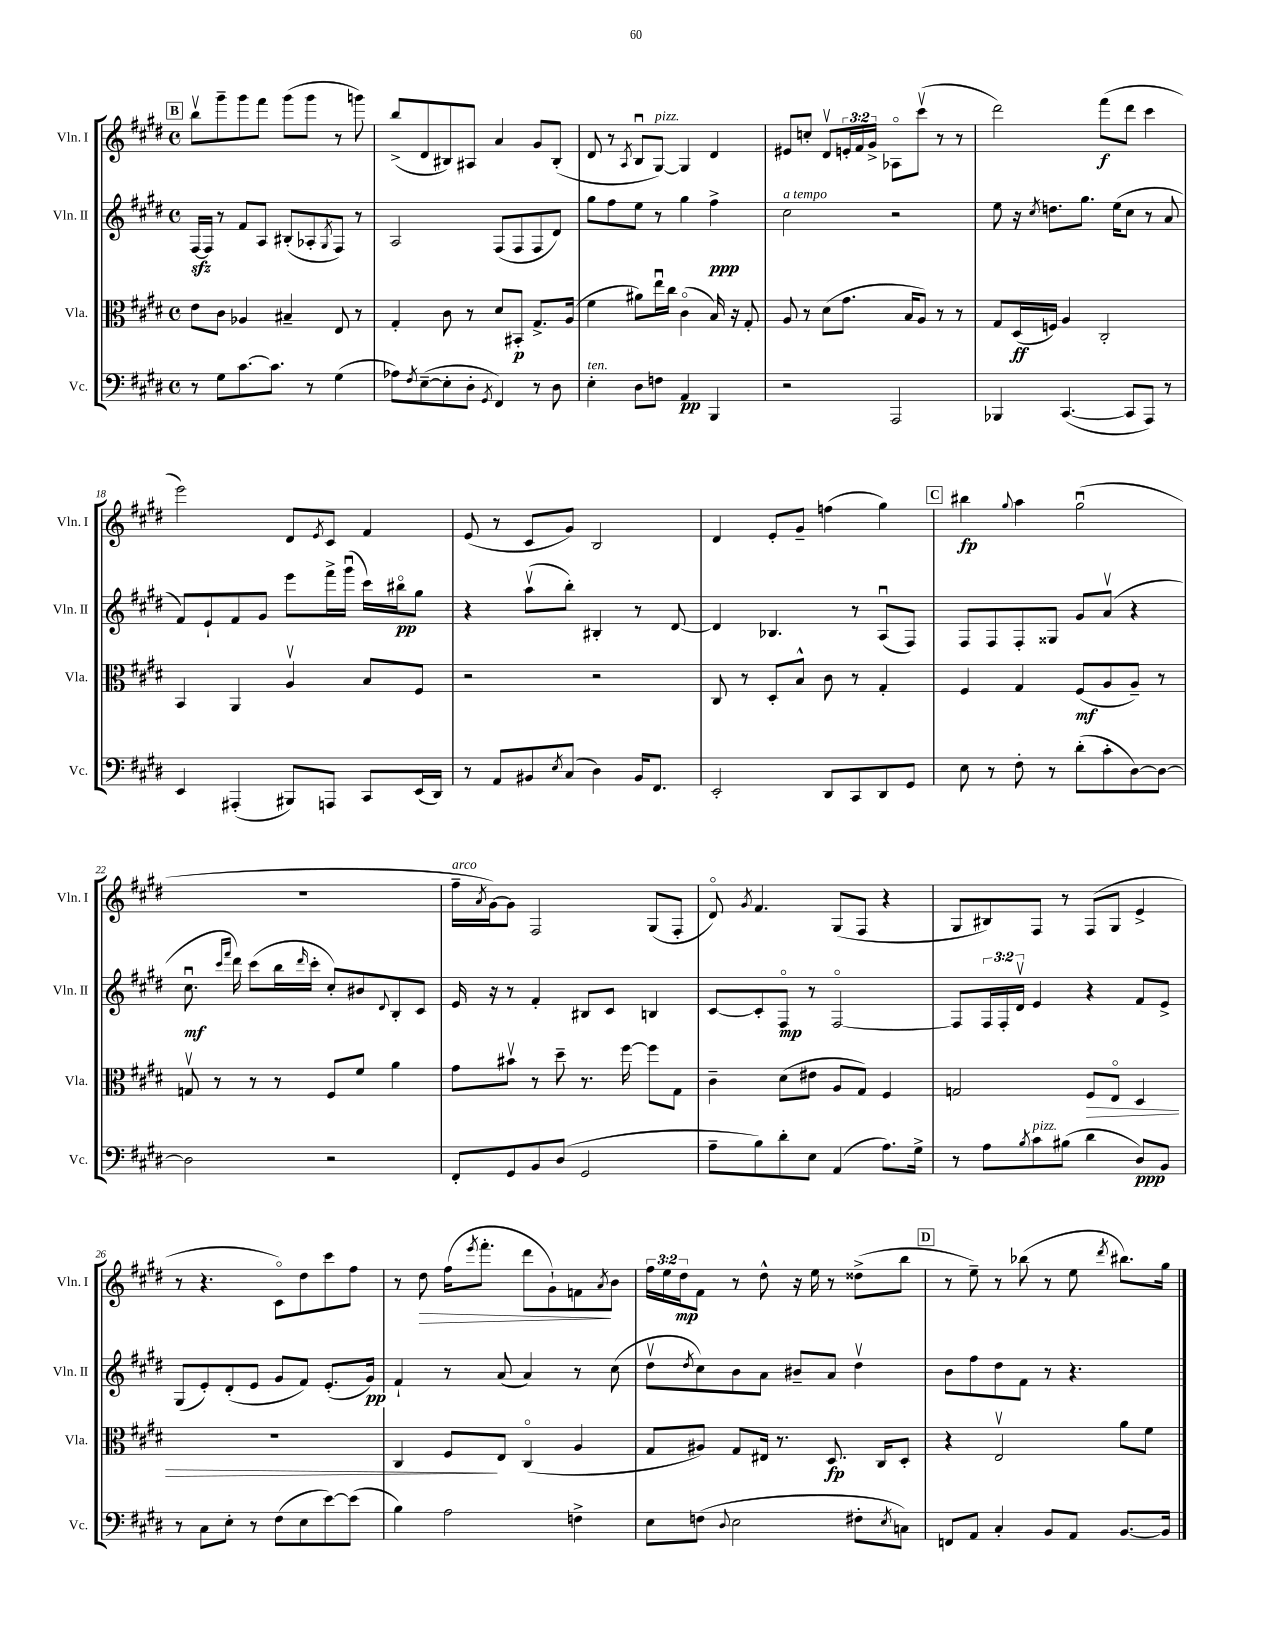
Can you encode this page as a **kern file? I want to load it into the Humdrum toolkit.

**kern	**kern	**kern	**kern
*staff4	*staff3	*staff2	*staff1
*clefF4	*clefC3	*clefG2	*clefG2
*k[f#c#g#d#]	*k[f#c#g#d#]	*k[f#c#g#d#]	*k[f#c#g#d#]
*M4/4	*M4/4	*M4/4	*M4/4
*met(c)	*met(c)	*met(c)	*met(c)
8r	8e	[16F#	8bbv
.	.	16F#]	.
8G#	8c#	8r	8ggg#~
[8.c#	4A-	8f#	8ggg#
.	.	8A	8fff#
8.c#]	.	.	.
.	4B#~	(8B#'	(8ggg#
8r	.	8A-'	8ggg#
.	.	8qG#	.
(4G#	8E	8F#)	8r
.	8r	8r	8ggg)
=	=	=	=
8A-)	4G#'	2A	(8bb^
8qF#	.	.	.
([8E~	.	.	8d#
8E']	8c#	.	8B#)
8D#'	8r	.	8A#
8qGG#	.	.	.
4FF#)	8d#	(8F#	4a
.	8BB#'	8F#	.
8r	8.G#^	8F#	8g#
8D#	.	8d#)	(8B#'
.	(16A	.	.
=	=	=	=
4E'	4f#	8gg#	8d#
.	.	8ff#	8r
.	.	.	8qA
8D#	8a#)	8ee	8Bu
8F	16eeu	8r	[8G#)
.	16cc#	.	.
4AA	(4c#o	4gg#	4G#]
4BBB	16B)	4ff#^	4d#
.	16r	.	.
.	8G#'	.	.
=	=	=	=
2r	8A	2cc#	8e#
.	8r	.	8cc'
.	(8d#	.	8d#v
.	8.g#	.	24e'
.	.	.	24f#
.	.	.	24g#^
2AAA	.	2r	8A-o
.	16B	.	.
.	8A)	.	(8ccc#v
.	8r	.	8r
.	8r	.	8r
=	=	=	=
4BBB-	8G#	8ee	2ddd#)
.	(16D#	16r	.
.	.	8qcc#	.
.	16F)	8.dd	.
([4.CC#	4A	.	.
.	.	8.gg#	.
.	2C#'	.	(8fff#
.	.	(16ee	.
8CC#]	.	8cc#	8ddd#
8AAA)	.	8r	4ccc#
8r	.	8a	.
=	=	=	=
4EE	4BB	8f#)	2eee)
.	.	8e`	.
(4AAA#'	4AA	8f#	.
.	.	8g#	.
8BBB#)	4Av	8eee	8d#
.	.	.	8qe
8AAA	.	16fff#^	8c#
.	.	(16ggg#u	.
8CC#	8B	16ccc#)	4f#
.	.	16bb#o	.
(16EE	8F#	8gg#	.
16DD#)	.	.	.
=	=	=	=
8r	2r	4r	(8e
8AA	.	.	8r
8BB#	.	(8aav	8c#
8qE	.	.	.
(8C#	.	8bb')	8g#)
4D#)	2r	4B#'	2B
16BB#	.	8r	.
8.FF#	.	.	.
.	.	[8d#	.
=	=	=	=
2EE'	8C#	4d#]	4d#
.	8r	.	.
.	8D#'	4.B-	8e'
.	8B^^	.	8g#~
8DD#	8c#	.	(4ff
8CC#	8r	8r	.
8DD#	4G#'	(8Au	4gg#)
8GG#	.	8F#)	.
=	=	=	=
8E	4F#	8F#	4bb#
8r	.	8F#	.
.	.	.	8qqgg#
8F#'	4G#	8F#'	4aa
8r	.	8G##	.
(8d#'	(8F#	8g#	(2gg#u
8c#'	8A	(8av	.
[8D#)	8A~)	4r	.
8D#_	8r	.	.
=	=	=	=
2D#]	8Gv	8.cc#u	1r
.	8r	.	.
.	.	16qqccc#	.
.	.	16qqfff#	.
.	.	16ddd#)	.
.	8r	(8ccc#	.
.	8r	16bb	.
.	.	16qqddd#	.
.	.	16ccc#'	.
2r	8F#	8cc#')	.
.	8f#	8b#	.
.	.	8qqd#	.
.	4a	8B'	.
.	.	8c#	.
=	=	=	=
8FF#'	8g#	16e	16ff#~
.	.	.	8qa
.	.	16r	[16g#)
8GG#	8b#v	8r	8g#]
8BB	8r	4f#'	2F#
(8D#	8dd#~	.	.
2GG#	8.r	8B#	.
.	.	8c#	.
.	[16ff#	.	.
.	8ff#]	4B	(8G#
.	8G#	.	8F#'
=	=	=	=
8A~	4c#~	[8c#	8d#o)
.	.	.	8qg#
8B)	.	8c#']	4.f#
8d#'	(8d#	8F#o	.
8E	8e#	8r	.
(4AA	8A	[2F#o	(8G#
.	8G#)	.	8F#
8.A)	4F#	.	4r
16G#^	.	.	.
=	=	=	=
8r	2G	8F#]	8G#
8A	.	24F#	8B#)
.	.	24F#'	.
.	.	24d#v	.
8qB	.	.	.
8c#	.	4e	8F#
(8B#	.	.	8r
4d#	8F#	4r	(8F#
.	8Eo	.	8G#
8D#)	4D#	8f#	4e^
8BB	.	8e^	.
=	=	=	=
8r	1r	(8G#	8r
8C#	.	8e')	4.r
8E'	.	(8d#'	.
8r	.	8e	.
(8F#	.	8g#	8c#o)
8E	.	8f#)	8dd#
[8e)	.	(8.e'	8ccc#
(8e]	.	.	8ff#
.	.	16g#)	.
=	=	=	=
4B)	4C#	4f#`	8r
.	.	.	8dd#
2A	8F#	8r	(16ff#
.	.	.	8qeee
.	.	.	8.fff#'
.	8E	(8a	.
.	(4C#o	4a)	8ddd#
.	.	.	8g#`)
4F^	4A	8r	8f
.	.	.	8qa
.	.	(8cc#	8b
=	=	=	=
8E	8G#	8dd#v	24ff#
.	.	.	24ee
.	.	.	24dd#
.	.	8qdd#	.
(8F	8A#)	8cc#)	8f#
8qqD#	.	.	.
2E	8G#	8b	8r
.	16E#	8a	8dd#^^
.	8.r	.	.
.	.	8b#~	16r
.	.	.	16ee
.	8.D#	8a	8r
8F#'	.	4dd#v	(8dd##^
.	16C#	.	.
8qE	.	.	.
8C)	8D#'	.	8bb
=	=	=	=
8FF	4r	8b	8r
8AA	.	8ff#	8ee~)
4C#'	2Ev	8dd#	8r
.	.	8f#	(8bb-
8BB	.	8r	8r
8AA	.	4.r	8ee
.	.	.	8qddd#
[8.BB	8a	.	8.bb#)
.	8f#	.	.
16BB]	.	.	16gg#
==	==	==	==
*-	*-	*-	*-
